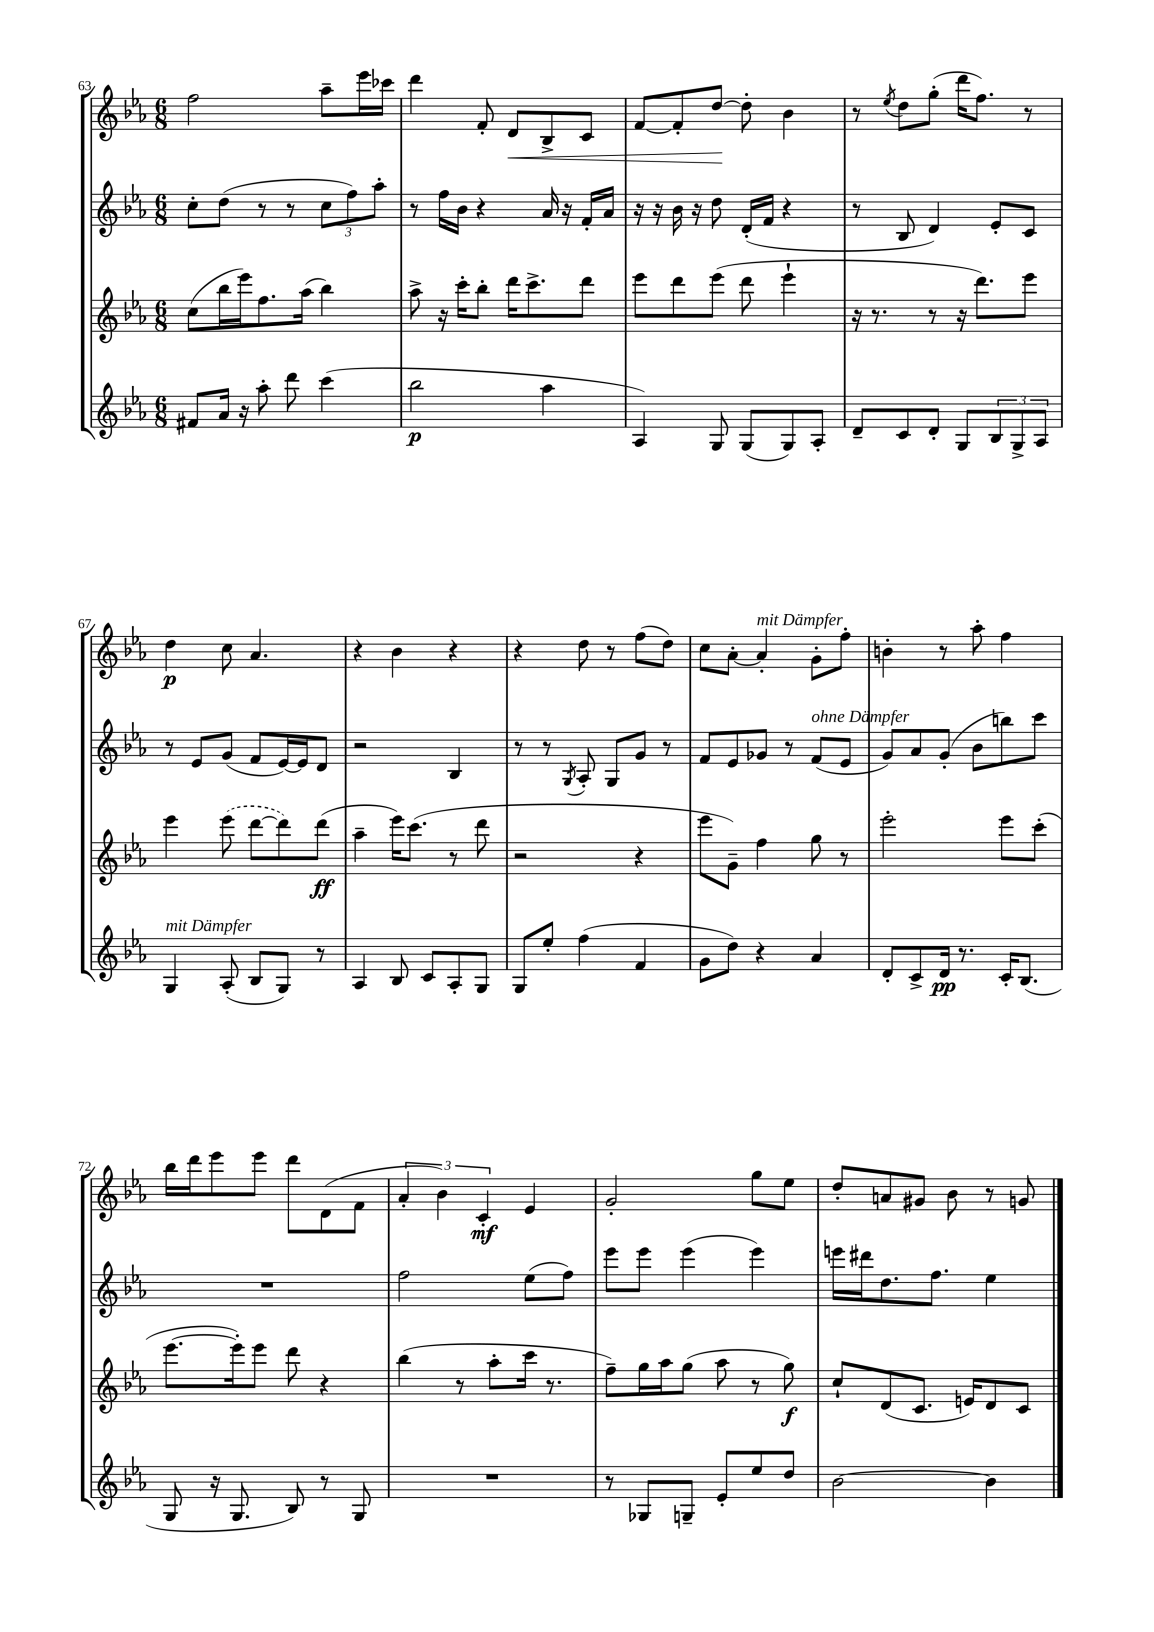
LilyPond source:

<<
\new StaffGroup <<
\new Staff = "s0" {
    \clef treble \key ees \major \numericTimeSignature \time 6/8
    f''2 aes''8-- ees'''16 ces'''16 |
    d'''4 f'8-. d'8\< bes8-> c'8 |
    f'8~ f'8-. d''8~\! d''8-. bes'4 |
    r8 \acciaccatura { ees''8 } d''8 g''8-.( d'''16 f''8.) r8 |
    d''4\p c''8 aes'4. |
    r4 bes'4 r4 |
    r4 d''8 r8 f''8( d''8) |
    c''8 aes'8~-. aes'4-.^\markup { \italic "mit Dämpfer" } g'8-. f''8-. |
    b'4-. r8 aes''8-. f''4 |
    bes''16 d'''16 ees'''8 ees'''8 d'''8 d'8( f'8 |
    \tuplet 3/2 { aes'4-. bes'4) c'4-.\mf } ees'4 |
    g'2-. g''8 ees''8 |
    d''8-. a'8 gis'8 bes'8 r8 g'8 \bar "|." |
}
\new Staff = "s1" {
    \clef treble \key ees \major \numericTimeSignature \time 6/8
    c''8-. d''8( r8 r8 \tuplet 3/2 { c''8 f''8) aes''8-. } |
    r8 f''16 bes'16 r4 aes'16 r16 f'16-. aes'16 |
    r16 r16 bes'16 r16 d''8 d'16-.( f'16 r4 |
    r8 bes8 d'4) ees'8-. c'8 |
    r8 ees'8 g'8( f'8 ees'16~) ees'16 d'8 |
    r2 bes4 |
    r8 r8 \acciaccatura { g8 } aes8-. g8 g'8 r8 |
    f'8 ees'8 ges'8 r8 f'8^\markup { \italic "ohne Dämpfer" }( ees'8 |
    g'8) aes'8 g'8-.( bes'8 b''8) c'''8 |
    R2. |
    f''2 ees''8( f''8) |
    ees'''8 ees'''8 ees'''4( ees'''4) |
    e'''16 dis'''16 d''8. f''8. ees''4 \bar "|." |
}
\new Staff = "s2" {
    \clef treble \key ees \major \numericTimeSignature \time 6/8
    c''8( bes''16 ees'''16) f''8. aes''16( bes''4) |
    aes''8-> r16 c'''16-. bes''8-. d'''16 c'''8.-> d'''8 |
    ees'''8 d'''8 ees'''8( d'''8 ees'''4-! |
    r16 r8. r8 r16 d'''8.) ees'''8 |
    ees'''4 \once \slurDashed ees'''8( d'''8~ d'''8) d'''8\ff( |
    aes''4-- ees'''16) c'''8.( r8 d'''8 |
    r2 r4 |
    ees'''8 g'8--) f''4 g''8 r8 |
    ees'''2-. ees'''8 c'''8-.( |
    ees'''8.~ ees'''16-.) ees'''8 d'''8 r4 |
    bes''4( r8 aes''8-. c'''16 r8. |
    f''8--) g''16 aes''16 g''8( aes''8 r8 g''8\f) |
    c''8-! d'8( c'8. e'16) d'8 c'8 \bar "|." |
}
\new Staff = "s3" {
    \clef treble \key ees \major \numericTimeSignature \time 6/8
    fis'8 aes'16 r16 aes''8-. d'''8 c'''4( |
    bes''2\p aes''4 |
    aes4) g8 g8( g8) aes8-. |
    d'8-- c'8 d'8-. g8 \tuplet 3/2 { bes8 g8-> aes8 } |
    g4^\markup { \italic "mit Dämpfer" } aes8-.( bes8 g8) r8 |
    aes4 bes8 c'8 aes8-. g8 |
    g8 ees''8-. f''4( f'4 |
    g'8 d''8) r4 aes'4 |
    d'8-. c'8-> d'16\pp r8. c'16-. bes8.( |
    g8 r16 g8. bes8) r8 g8 |
    R2. |
    r8 ges8 g8-- ees'8-. ees''8 d''8 |
    bes'2~ bes'4 \bar "|." |
}
>>
>>
\layout { \context { \Score currentBarNumber = #63 } }
